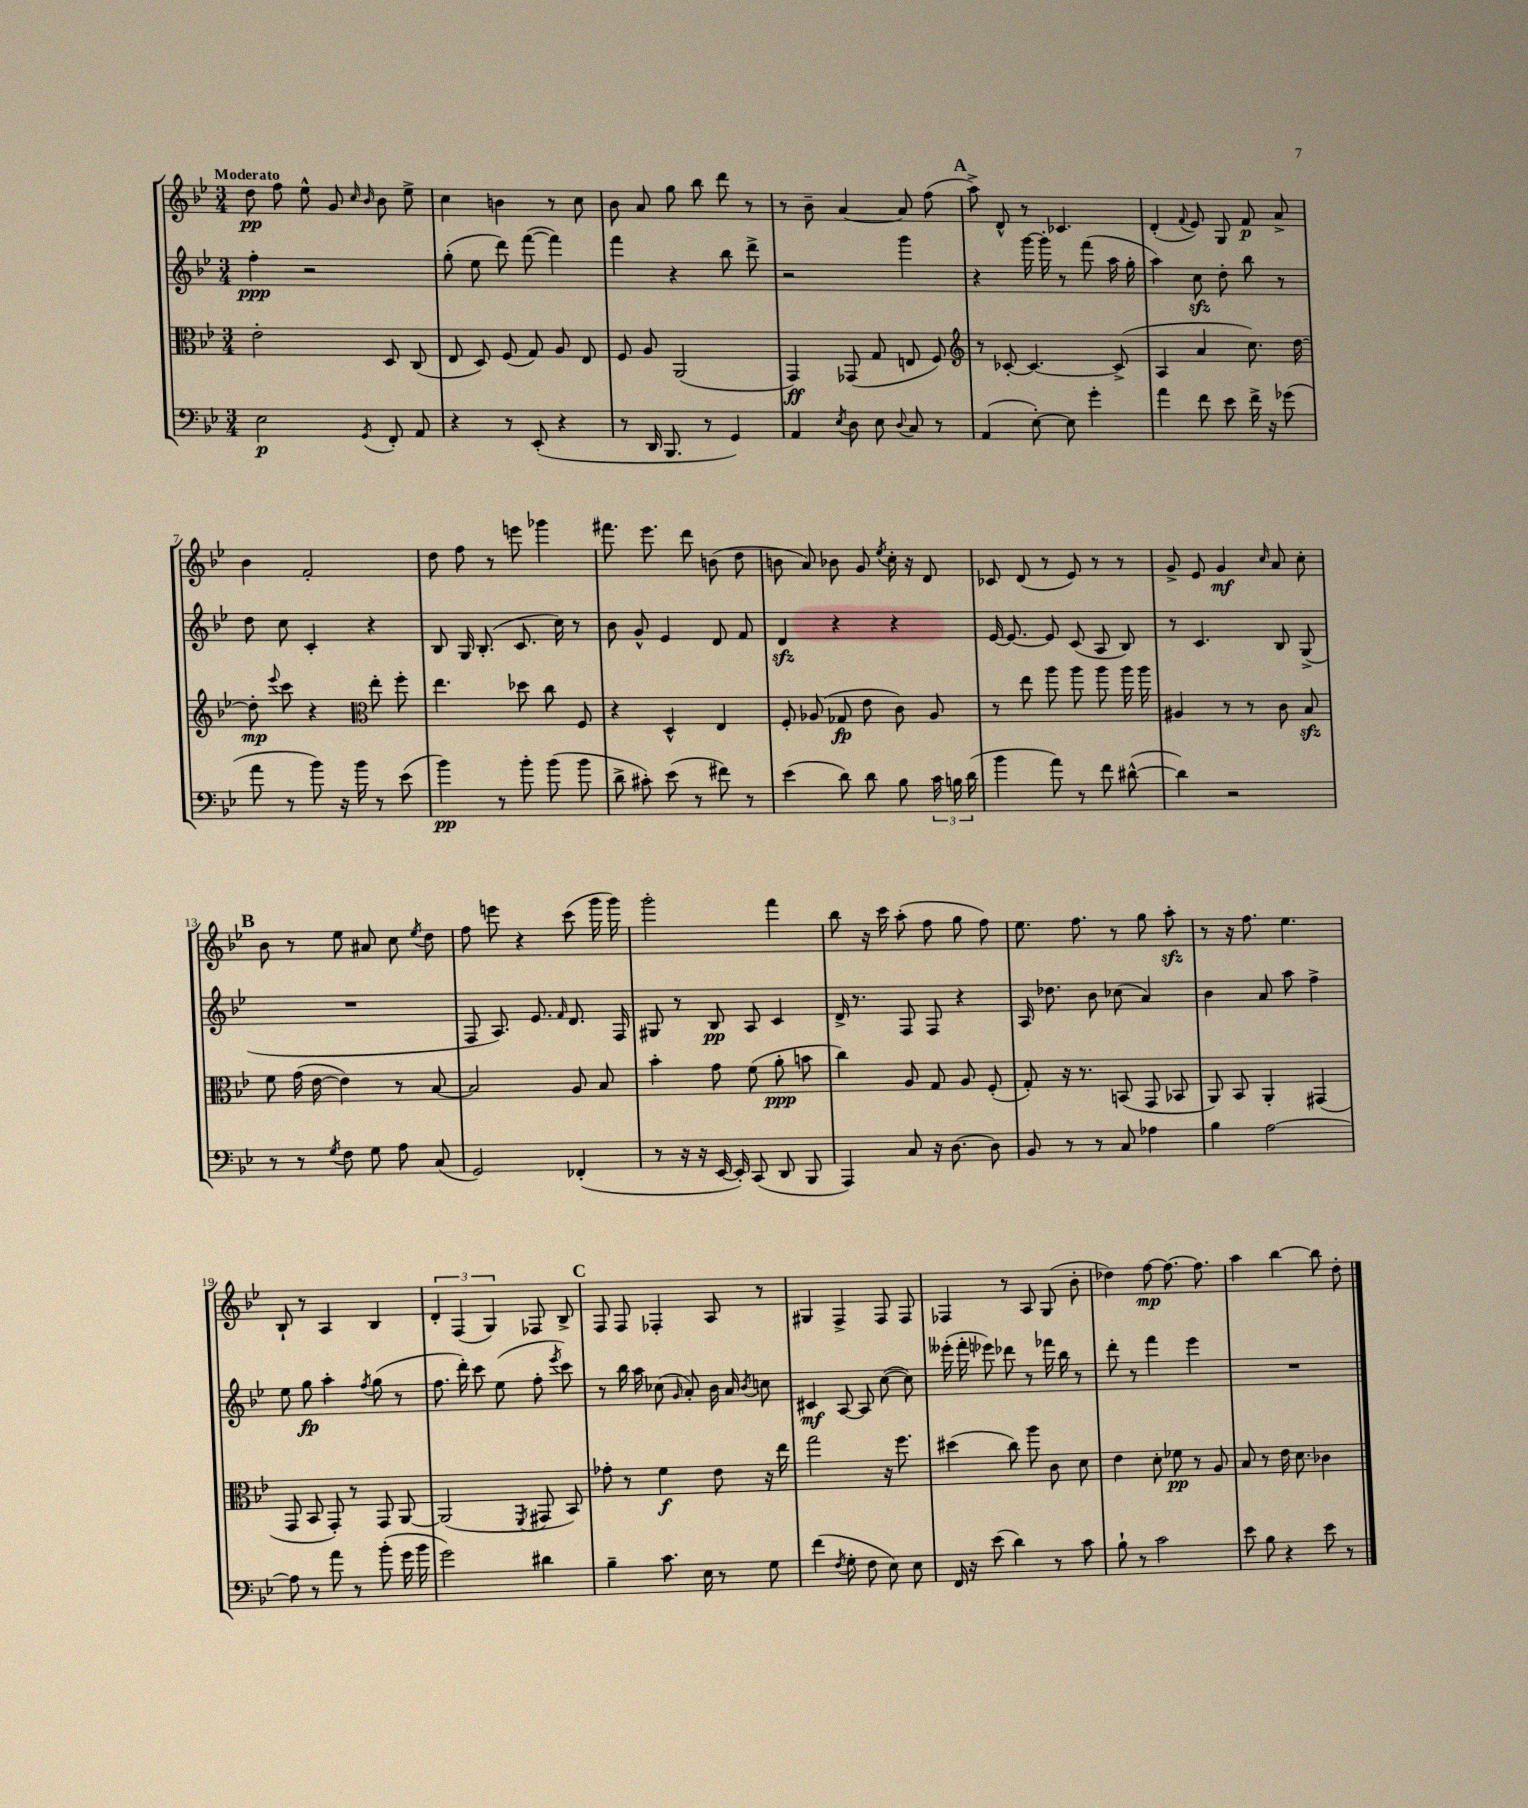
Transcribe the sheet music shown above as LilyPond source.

<<
\new StaffGroup <<
\new Staff = "s0" {
    \clef treble \key bes \major \numericTimeSignature \time 3/4 \tempo "Moderato"
    \autoBeamOff d''8\pp f''8 ees''8-^ g'8 \grace { c''16 bes'16 } bes'8 ees''8-> |
    c''4 b'4 r8 c''8 |
    bes'8 a'8 g''8 bes''8 d'''8 r8 |
    r8 bes'8-- a'4~ a'8 f''8( |
    \mark \markup { \bold "A" } a''8->) d'8-^ r8 ces'4. |
    d'4-.( \appoggiatura { f'8 } ees'8) g8 f'8\p a'8-> |
    bes'4 f'2-. |
    d''8 f''8 r8 e'''8 ges'''4 |
    fis'''8. ees'''8. d'''8 b'8( d''8 |
    b'8 a'8) bes'8 g'8 \acciaccatura { ees''8 } c''16-. r16 d'8 |
    ces'8 d'8( r8 ees'8) r8 r8 |
    g'8-> ees'8 g'4\mf \grace { c''16 } a'8 c''8-. |
    \mark \markup { \bold "B" } bes'8 r8 ees''8 ais'8 c''8 \acciaccatura { ees''8 } d''8 |
    f''8 e'''8 r4 c'''8( g'''16 g'''16) |
    g'''2-. f'''4 |
    bes''8 r16 c'''16 a''8-.( f''8 g''8 f''8) |
    ees''8. f''8. r8 g''8 a''8-.\sfz |
    r8 r16 f''8. ees''4. |
    bes8-! r8 a4 bes4 |
    \tuplet 3/2 { d'4-. f4( g4) } fes8 bes8-> |
    \mark \markup { \bold "C" } f8 f8 fes4-. a8 r8 |
    gis4 f4-> f8 f8 |
    fes4 r8 a8 g8( bes'8-. |
    des''4) f''8~\mp f''8.~ f''8. |
    a''4 bes''4~ bes''8 d''8-. \bar "|." |
}
\new Staff = "s1" {
    \clef treble \key bes \major \numericTimeSignature \time 3/4
    \autoBeamOff f''4-.\ppp r2 |
    g''8-.( ees''8 d'''8) f'''8~( f'''4) |
    f'''4 r4 bes''8 d'''8-> |
    r2 g'''4 |
    \mark \markup { \bold "A" } r4 g'''16~ g'''16-. r8 f'''8( a''16 g''16-. |
    a''4) c''8\sfz d''8-. bes''8 r8 |
    d''8 c''8 c'4-. r4 |
    bes8 g16 bes8.-.( c'8. c''16) r8 |
    bes'8 g'8-^ ees'4 d'8 f'8 |
    d'4\sfz r4 r4 |
    ees'16~ ees'8.~ ees'8 c'8( a8 bes8) |
    r8 c'4. bes8 g8->( |
    \mark \markup { \bold "B" } R2. |
    f8 a8.) ees'8. \grace { f'16 } d'8. f16 |
    gis8 r8 bes8\pp a8 c'4 |
    d'16-> r8. f8 f8 r4 |
    a16 des''8. bes'8 ces''8( a'4) |
    bes'4 a'8 a''8 f''4-> |
    ees''8 g''8\fp a''4-. \acciaccatura { f''8 } g''8( r8 |
    f''8. d'''16-.) c'''8 ees''8( f''8-. \acciaccatura { ees'''8 } c'''8) |
    \mark \markup { \bold "C" } r8 bes''16 a''16 ces''8( \grace { g'16 } a'8-.) bes'16 a'16 \acciaccatura { bes'8 } c''8 |
    cis'4\mf a8~ a8 c''8~( c''8) |
    eeses'''16-.( f'''16-. ees'''8) des'''8 r8 fes'''16 bes''16 r8 |
    d'''8-. r8 f'''4 ees'''4 |
    R2. \bar "|." |
}
\new Staff = "s2" {
    \clef alto \key bes \major \numericTimeSignature \time 3/4
    \autoBeamOff ees'2-. d8 c8( |
    ees8 d8) f8( g8) a8 ees8 |
    f8 a8 a,2( |
    g,4\ff) ges,8( g8 e8 f8) |
    \mark \markup { \bold "A" } \clef treble r8 ces'8~-. ces'4.~ ces'8->( |
    a4 a'4 c''8.) d''16~ |
    d''8-.\mp \appoggiatura { ees'''8 } c'''8 r4 \clef alto ees''8-. f''8-. |
    ees''4. des''8 c''8 f8 |
    r4 d4-^ ees4 |
    f8-. aes8( ges8\fp ees'8 c'8) aes8 |
    r8 ees''8 a''8 a''8 a''8 a''16 a''16 |
    ais4 r8 r8 c'8 bes8\sfz |
    \mark \markup { \bold "B" } f'8 g'16( ees'16~ ees'4) r8 bes8~ |
    bes2 a8 bes8 |
    bes'4-. g'8 f'8( a'8-.\ppp b'8 |
    c''4) a8 g8 a8 f8-.( |
    g8-.) r16 r8. b,8( g,8 bes,8 |
    a,8) bes,8 a,4-. gis,4( |
    g,8 bes,8 g,8-.) r8 g,8 a,8~ |
    a,2( \acciaccatura { f,8 } gis,8 bes,8) |
    \mark \markup { \bold "C" } ges'8-. r8 f'4\f ees'8 r16 ees''16 |
    g''2 r16 f''8. |
    dis''4( c''8) a''8 c'8 d'8 |
    ees'4 d'8-. fes'8\pp r8 a8 |
    bes8 r8 ees'16 d'8. ces'4 \bar "|." |
}
\new Staff = "s3" {
    \clef bass \key bes \major \numericTimeSignature \time 3/4
    \autoBeamOff ees2\p \acciaccatura { g,8 } f,8-. a,8 |
    r4 r8 ees,8-.( r4 |
    r8 d,16 bes,,8. r8 g,4) |
    a,4 \acciaccatura { ees8 } d8 ees8 \appoggiatura { d8 } c8 r8 |
    \mark \markup { \bold "A" } a,4( ees8~-.) ees8 g'4-. |
    a'4 f'8 ees'8 f'16-> r16 ges'8( |
    a'8 r8 bes'8) r16 bes'16 r8 ees'8( |
    bes'4\pp) r8 bes'8-. bes'8( bes'8 |
    d'8-> cis'8-.) ees'8( r8 fis'8) r8 |
    ees'4( d'8) d'8 bes8 \tuplet 3/2 { c'16 b16 d'16( } |
    bes'4 a'8) r8 f'8 dis'8~-^( |
    dis'4) r2 |
    \mark \markup { \bold "B" } r8 r8 \acciaccatura { g8 } f8 g8 a8 c8( |
    g,2) fes,4-.( |
    r8 r16 r16 ees,16~ ees,16-.) c,8( d,8 bes,,8 |
    a,,4) c8 r16 d8.~ d8 |
    bes,8 r8 r8 c8 aes4 |
    bes4 a2~ |
    a8 r8 a'8 r8 bes'8-.( g'16 bes'16 |
    g'2) dis'4 |
    \mark \markup { \bold "C" } bes4-- c'8. ees16 r8 g8 |
    f'4( \acciaccatura { f8 } g8-. f8 ees8) ees8 |
    f,16 r16 ees'8( d'4) r8 c'8 |
    bes8-! r8 c'2 |
    ees'8 bes8 r4 ees'8 r8 \bar "|." |
}
>>
>>
